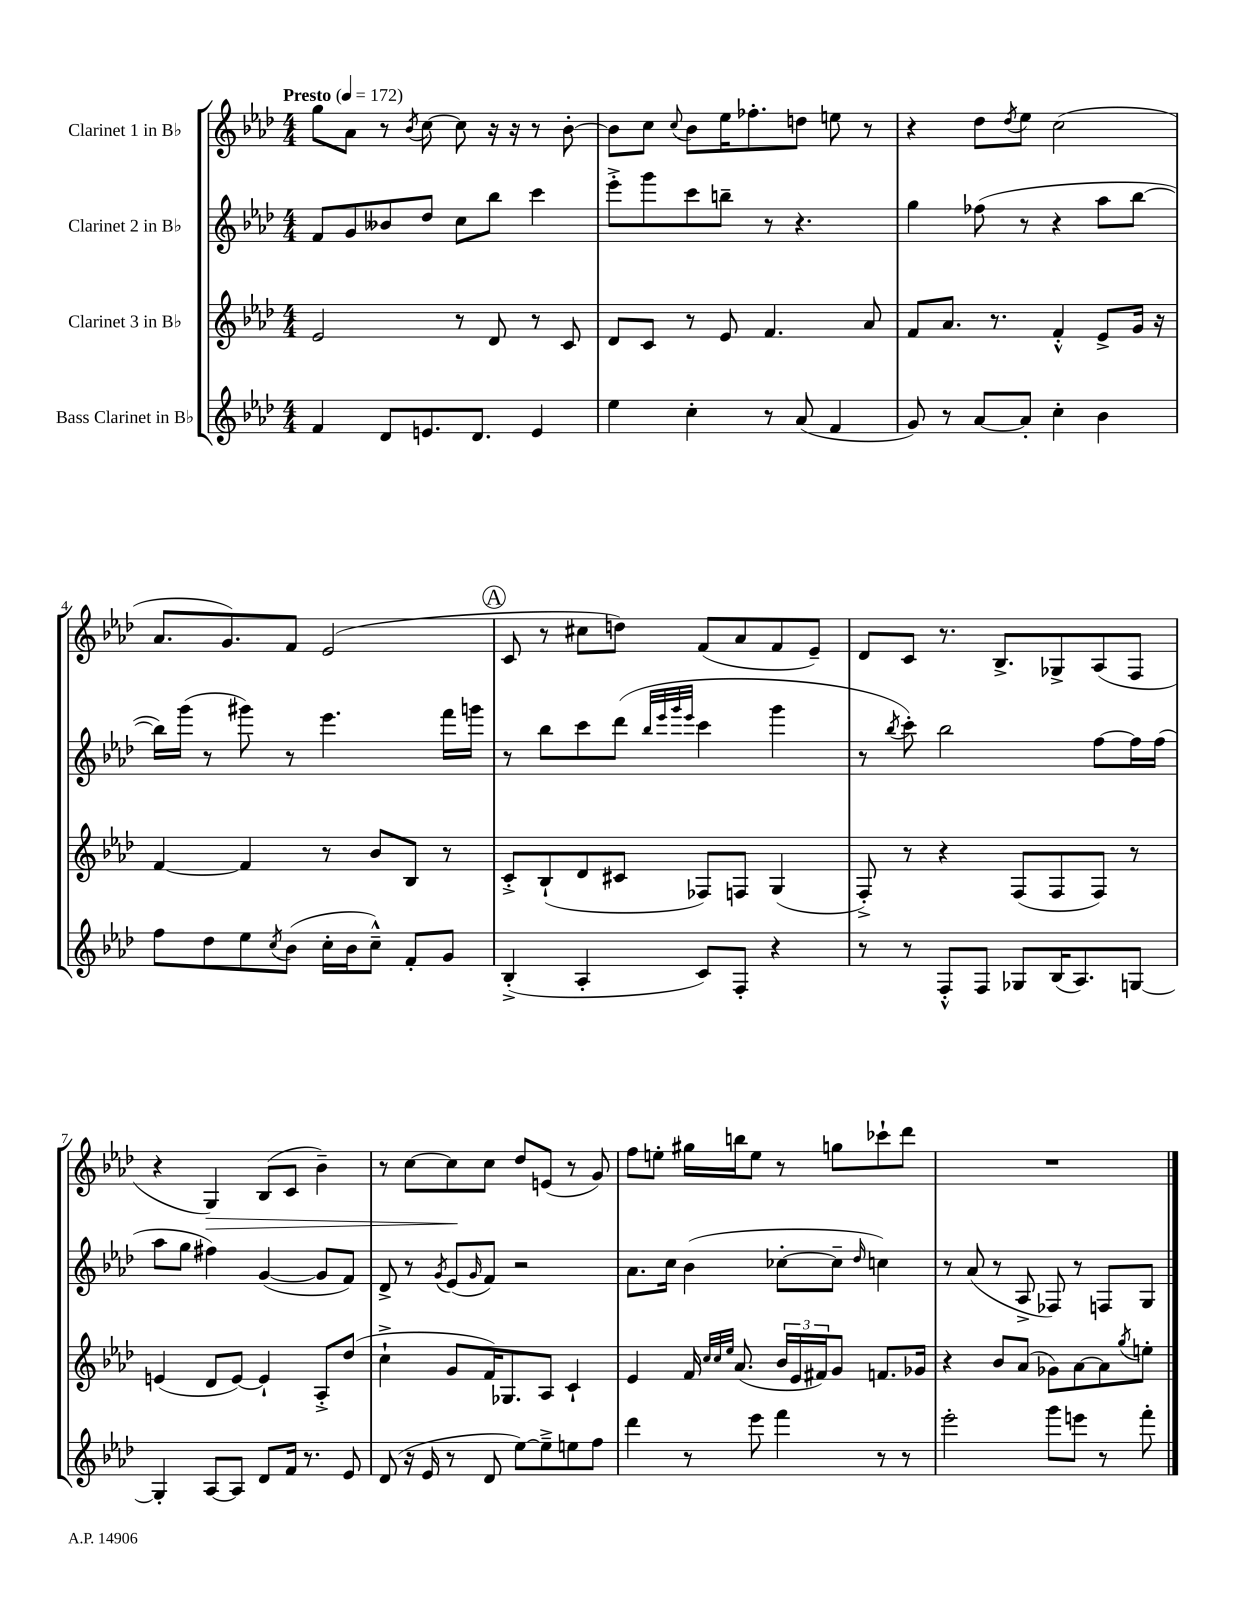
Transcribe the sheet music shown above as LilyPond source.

<<
\new StaffGroup <<
\new Staff = "s0" \with { instrumentName = "Clarinet 1 in Bb" } {
    \clef treble \key aes \major \numericTimeSignature \time 4/4 \tempo "Presto" 4 = 172
    g''8 aes'8 r8 \acciaccatura { bes'8 } c''8~ c''8 r16 r16 r8 bes'8~-. |
    bes'8 c''8 \appoggiatura { c''8 } bes'8 ees''16 fes''8.-. d''8 e''8 r8 |
    r4 des''8 \acciaccatura { des''8 } ees''8 c''2( |
    aes'8. g'8.) f'8 ees'2( |
    \mark \markup { \circle "A" } c'8 r8 cis''8 d''8) f'8( aes'8 f'8 ees'8--) |
    des'8 c'8 r8. bes8.-> ges8-> aes8( f8 |
    r4 g4\>) bes8( c'8 bes'4--) |
    r8 c''8~ c''8\! c''8 des''8 e'8( r8 g'8) |
    f''8 e''8-. gis''16 b''16 e''8 r8 g''8 ces'''8-! des'''8 |
    R1 \bar "|." |
}
\new Staff = "s1" \with { instrumentName = "Clarinet 2 in Bb" } {
    \clef treble \key aes \major \numericTimeSignature \time 4/4
    f'8 g'8 beses'8 des''8 c''8 bes''8 c'''4 |
    ees'''8-.-> g'''8 c'''8 b''8-- r8 r4. |
    g''4 fes''8( r8 r4 aes''8 bes''8~ |
    bes''16) g'''16( r8 gis'''8) r8 ees'''4. f'''16 g'''16 |
    \mark \markup { \circle "A" } r8 bes''8 c'''8 des'''8( \grace { bes''32 ees'''32 g'''32 ees'''32 } c'''4 g'''4 |
    r8 \acciaccatura { bes''8 } c'''8-.) bes''2 f''8~ f''16 f''16( |
    aes''8 g''8 fis''4) g'4~( g'8 f'8) |
    des'8-> r8 \acciaccatura { g'8 } ees'8( \grace { g'16 } f'8) r2 |
    aes'8. c''16 bes'4( ces''8~-. ces''8-- \grace { des''16 } c''4) |
    r8 aes'8( r8 aes8-> fes8) r8 f8 g8 \bar "|." |
}
\new Staff = "s2" \with { instrumentName = "Clarinet 3 in Bb" } {
    \clef treble \key aes \major \numericTimeSignature \time 4/4
    ees'2 r8 des'8 r8 c'8 |
    des'8 c'8 r8 ees'8 f'4. aes'8 |
    f'8 aes'8. r8. f'4-.-^ ees'8-> g'16 r16 |
    f'4~ f'4 r8 bes'8 bes8 r8 |
    \mark \markup { \circle "A" } c'8-.-> bes8-!( des'8 cis'8 fes8) f8 g4( |
    f8-.->) r8 r4 f8( f8 f8) r8 |
    e'4( des'8 e'8~) e'4-! aes8-.-> des''8( |
    c''4-!-> g'8 f'16) ges8. aes8 c'4-! |
    ees'4 f'16 \grace { c''32 c''32 ees''32 } aes'8.( \tuplet 3/2 { bes'16 ees'16 fis'16) } g'8 f'8. ges'16 |
    r4 bes'8 aes'8( ges'8) aes'8~ aes'8 \acciaccatura { g''8 } e''8-. \bar "|." |
}
\new Staff = "s3" \with { instrumentName = "Bass Clarinet in Bb" } {
    \clef treble \key aes \major \numericTimeSignature \time 4/4
    f'4 des'8 e'8. des'8. e'4 |
    ees''4 c''4-. r8 aes'8( f'4 |
    g'8) r8 aes'8~ aes'8-. c''4-. bes'4 |
    f''8 des''8 ees''8 \acciaccatura { c''8 } bes'8( c''16-. bes'16 c''8---^) f'8-. g'8 |
    \mark \markup { \circle "A" } bes4-.->( aes4-. c'8) f8-. r4 |
    r8 r8 f8-.-^ f8 ges8 bes16( aes8.) g8~ |
    g4-. aes8~ aes8 des'8 f'16 r8. ees'8 |
    des'8( r16 ees'16 r8 des'8 ees''8~) ees''8---> e''8 f''8 |
    des'''4 r8 ees'''8 f'''4 r8 r8 |
    ees'''2-. g'''8 e'''8 r8 f'''8-. \bar "|." |
}
>>
>>
